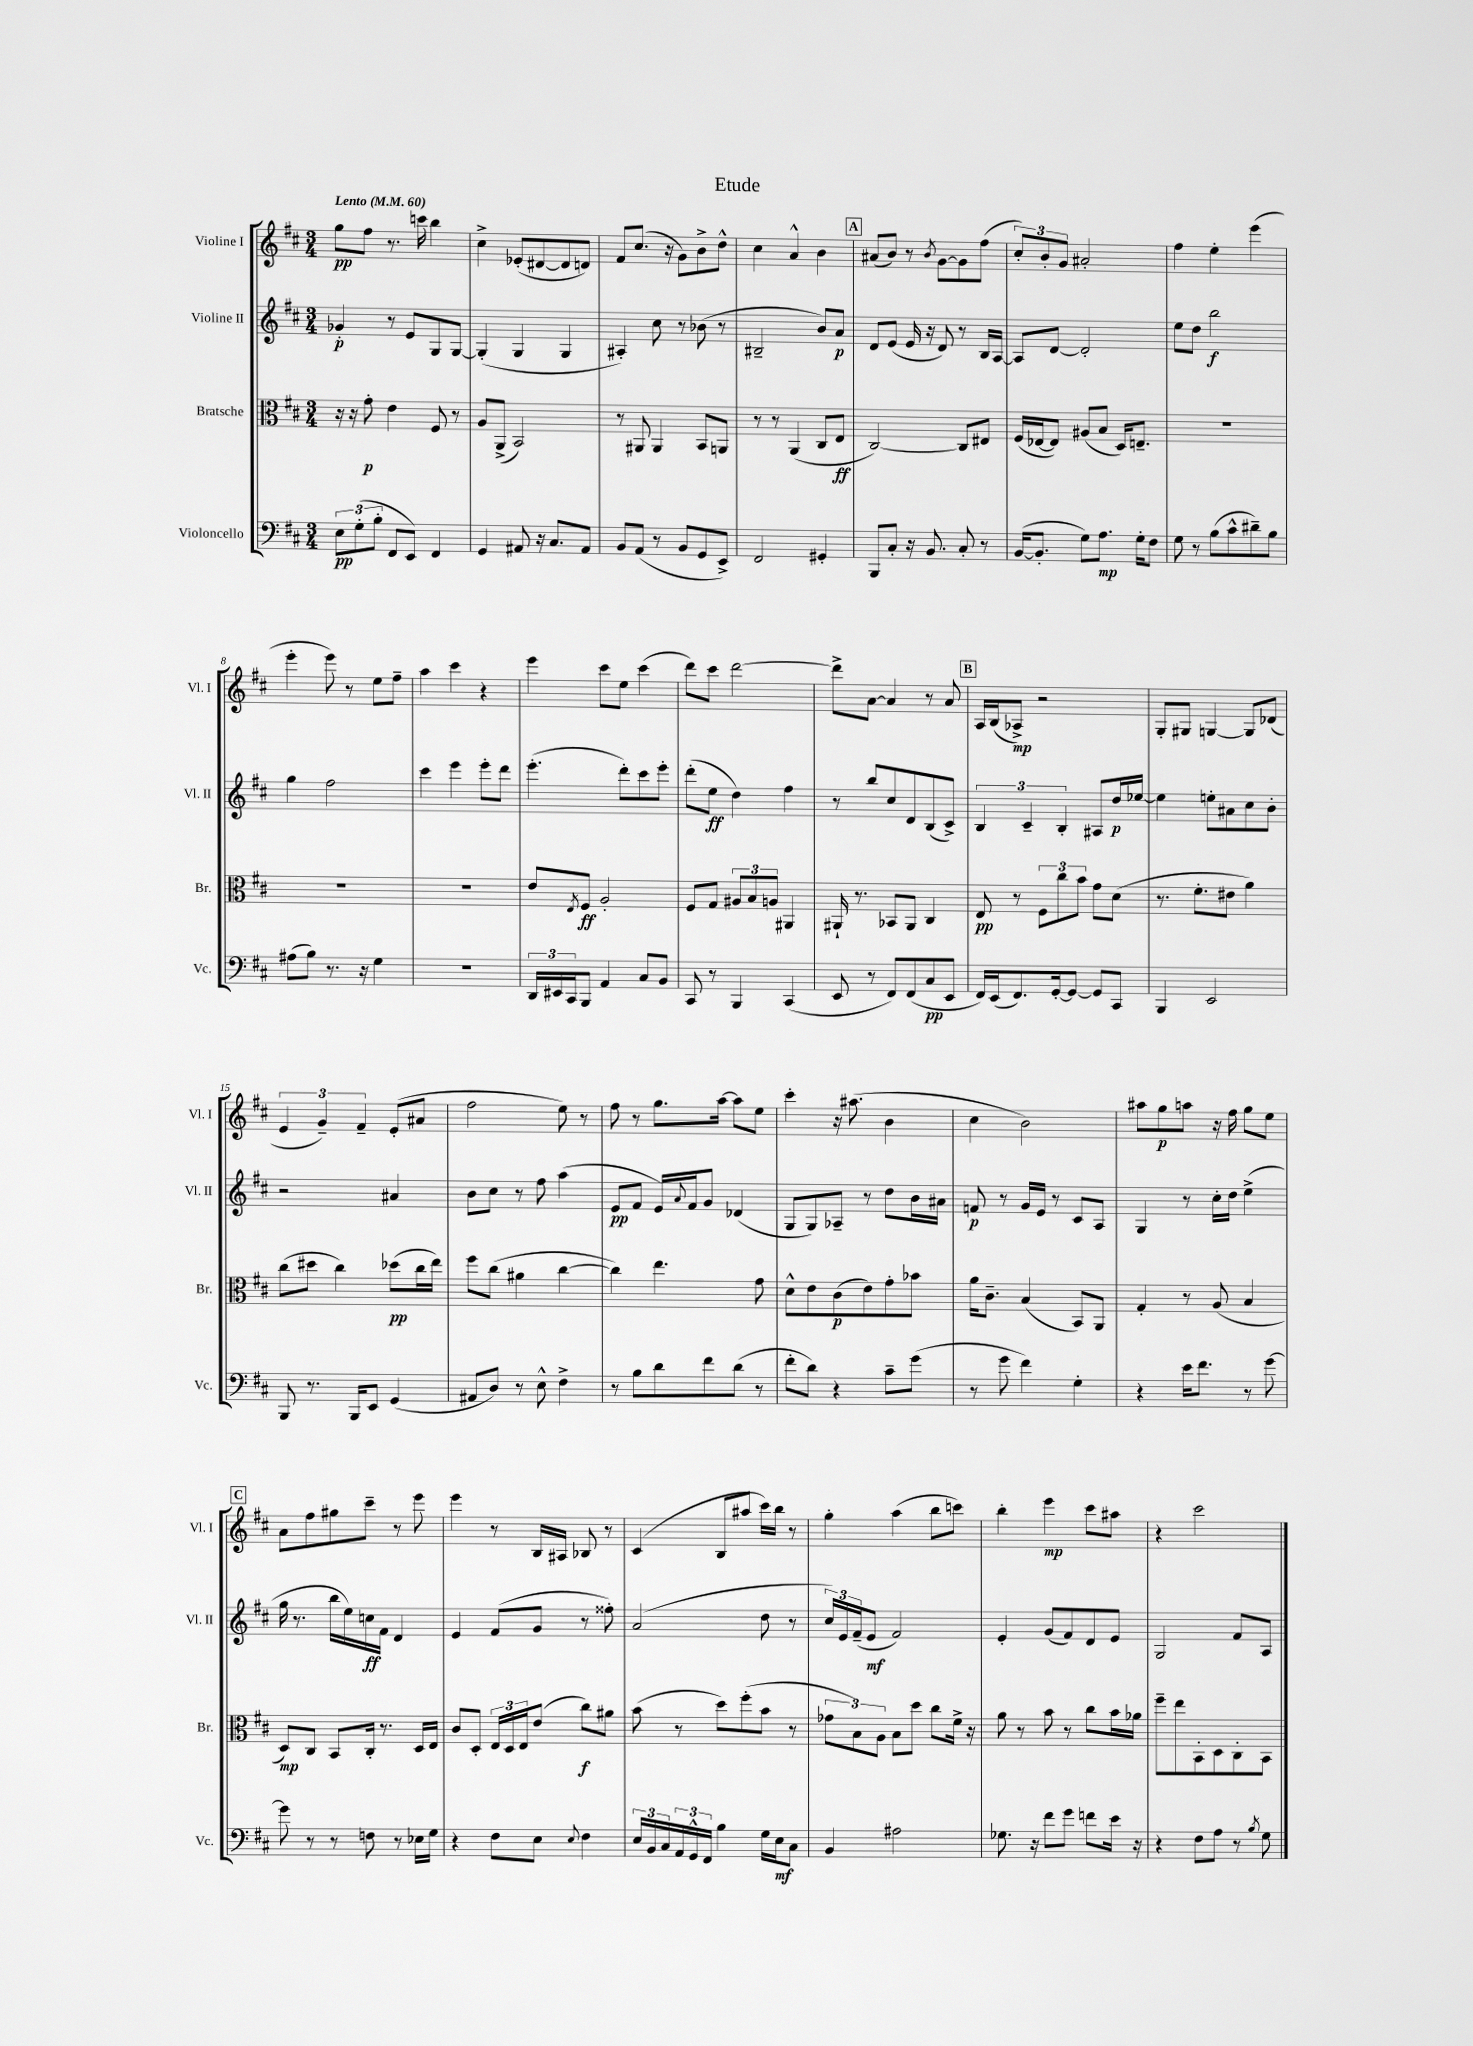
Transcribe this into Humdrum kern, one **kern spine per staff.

**kern	**kern	**kern	**kern
*staff4	*staff3	*staff2	*staff1
*clefF4	*clefC3	*clefG2	*clefG2
*k[f#c#]	*k[f#c#]	*k[f#c#]	*k[f#c#]
*M3/4	*M3/4	*M3/4	*M3/4
*MM60	*MM60	*MM60	*MM60
12E	16r	4g-'	8gg
.	16r	.	.
(12G'	.	.	.
.	8g'	.	8ff#
12B'	.	.	.
8FF#	4e	8r	8.r
8EE)	.	8e	.
.	.	.	16ccc
4FF#	8F#	8G	4bb
.	8r	[8G	.
=	=	=	=
4GG	8A	(4G']	4cc#^
.	(8AA^	.	.
8AA#	2BB)	4G	(8e-'
16r	.	.	[8d#
8.C#	.	.	.
.	.	4G	8d#]
8AA#	.	.	8d)
=	=	=	=
8BB	8r	4A#')	8f#
(8AA	8AA#	.	(8.cc#
8r	4AA#	8cc#	.
.	.	.	16r
8BB	.	8r	8g)
8GG	8BB	(8b-	8b^
8EE^)	8AA	8r	8dd^^
=	=	=	=
2FF#	8r	2B#~	4cc#
.	8r	.	.
.	(4AA	.	4a^^
4GG#'	8C#	8b)	4b
.	8E	8a	.
=	=	=	=
8BBB	[2C#)	8d	(8a#
8C#'	.	(8e	8b)
16r	.	16e	8r
8.BB	.	16r	.
.	.	.	8qb
.	.	8d)	[8g
8C#'	8C#]	8r	8g]
8r	8E#	16B	(8ff#
.	.	[16A	.
=	=	=	=
([16BB	(16F#	8A]	12cc#')
8.BB']	[16E-	.	.
.	.	.	12b'
.	8E-])	[8d	.
.	.	.	12g
8G)	(8A#	2d']	2a#'
8.A	8B	.	.
.	16D)	.	.
16G'	8.E~	.	.
8F#	.	.	.
=	=	=	=
8G	2.r	8ee	4ff#
8r	.	8dd	.
(8B	.	2bb	4ee'
8c#^^	.	.	.
8d#~)	.	.	(4eee
8B	.	.	.
=	=	=	=
(8A#	2.r	4gg	4eee'
8B)	.	.	.
8.r	.	2ff#	8eee)
.	.	.	8r
16r	.	.	.
4G	.	.	8ee
.	.	.	8ff#~
=	=	=	=
2.r	2.r	4ccc#	4aa
.	.	4eee	4ccc#
.	.	8eee'	4r
.	.	8ddd	.
=	=	=	=
24DD	8e	(4.eee'	4eee
24EE#	.	.	.
24CC#	.	.	.
.	8qE	.	.
8BBB	8F#	.	.
4AA	2A'	.	8ccc#
.	.	8ddd')	8ee
8C#	.	8ccc#	(4ccc#
8BB	.	8eee'	.
=	=	=	=
8CC#	8F#	(8ddd'	8ddd)
8r	8G	8ee	8ccc#
4BBB	12A#	4dd)	[2ddd
.	12B	.	.
.	12A	.	.
(4CC#	4AA#	4ff#	.
=	=	=	=
8EE	16AA#`	8r	8ddd^]
.	8.r	.	.
8r	.	8bb	[8a
8FF#)	8BB-	8cc#	4a]
(8FF#	8AA#	8d	.
8C#	4C#	(8B	8r
8EE	.	8c#^)	8a
=	=	=	=
16FF#)	8E	6B	16A
(16EE	.	.	(16B
8.FF#)	8r	.	8A-^)
.	.	6c#~	.
.	12F#	.	2r
[16GG'	.	.	.
.	12cc#	6B'	.
8GG_	.	.	.
.	12b	.	.
8GG]	8g	8A#	.
8CC#	(8d	16dd	.
.	.	[16ee-	.
=	=	=	=
4BBB	8.r	4ee-]	8G'
.	.	.	8G#
.	8.f#'	.	.
2EE	.	8ee'	[4G
.	8e#	8a#	.
.	4a)	8cc#	8G]
.	.	8b'	(8d-
=	=	=	=
8BBB	(8cc#	2r	6e
8.r	8dd#	.	.
.	.	.	6g~)
.	4cc#)	.	.
16BBB	.	.	.
.	.	.	6f#~
8EE	.	.	.
(4GG	(8dd-	4a#	(8e'
.	16cc#	.	8a#
.	16ee)	.	.
=	=	=	=
8AA#	8ff#	8b	2ff#
8D)	(8cc#	8cc#	.
8r	4a#	8r	.
8E^^	.	8ff#	.
4F#^	[4cc#	(4aa	8ee)
.	.	.	8r
=	=	=	=
8r	4cc#])	8e	8ff#
8B	.	8f#	8r
8d	4.ee	16e)	8.gg
.	.	8qqa	.
.	.	16f#	.
8f#	.	8g	.
.	.	.	[16aa
(8d	.	(4d-	8aa]
8r	8g	.	8ee
=	=	=	=
8f#'	8d^^	8G	4ccc#'
8d)	8e	8G)	.
4r	(8c#	8A-~	16r
.	.	.	(8.aa#
.	8e)	8r	.
8c#~	8g'	8dd	4b
(8g	8b-	16b	.
.	.	16a#	.
=	=	=	=
8r	16a	8f	4cc#
.	8.c#~	.	.
8g	.	8r	.
4f#)	(4B	16g	2b)
.	.	16e	.
.	.	8r	.
4G'	8BB)	8c#	.
.	8AA	8A	.
=	=	=	=
4r	4G'	4G	8aa#
.	.	.	8gg
16e	8r	8r	8aa
8.f#	.	.	.
.	(8A	16cc#'	16r
.	.	16dd	16ff#
8r	4B	(4ee^	8gg
[8g	.	.	8ee
=	=	=	=
8g]	8D)	16gg	8a
.	.	8.r	.
8r	8C#	.	8ff#
8r	8BB	16bb	8gg#
.	.	16ee)	.
8F	16C#'	16cc	8ccc#~
.	8.r	16f#	.
8r	.	4d	8r
16E-	16D	.	8eee
16G	16E	.	.
=	=	=	=
4r	8c#	4e	4eee
.	8D'	.	.
8F#	24E	(8f#	8r
.	24D	.	.
.	24E	.	.
8E	(8e	8g	16B
.	.	.	16A#
8qqE	.	.	.
4F#	8cc#)	8r	8B-
.	8a#	8ff##')	8r
=	=	=	=
24E	(8b	(2a	(4c#
24BB	.	.	.
24C#	.	.	.
24AA	8r	.	.
24GG^^	.	.	.
24FF#	.	.	.
4B	8dd)	.	8B
.	(8ff#'	.	8aa#
16G	8b	8dd	16ccc#)
16E	.	.	16bb
8C#	8r	8r	8r
=	=	=	=
4BB	12g-	24cc#)	4gg'
.	.	24e	.
.	12B)	(24f#~	.
.	.	8e	.
.	12A	.	.
2A#	8B	2f#)	(4aa
.	8dd	.	.
.	8cc#	.	8bb
.	16f#^	.	8ccc)
.	16r	.	.
=	=	=	=
8.G-	8a	4e'	4bb'
.	8r	.	.
16r	.	.	.
8f#	8b	(8g	4eee
8g	8r	8f#)	.
8f	8cc#	8d	8ccc#
16e	16b	8e	8aa#
16r	16a-	.	.
=	=	=	=
4r	8ff#~	2G	4r
.	8ee	.	.
8F#	8BB'	.	2ccc#
8A	8D	.	.
8r	8C#'	8f#	.
8qB	.	.	.
8G	8BB	8A	.
==	==	==	==
*-	*-	*-	*-
